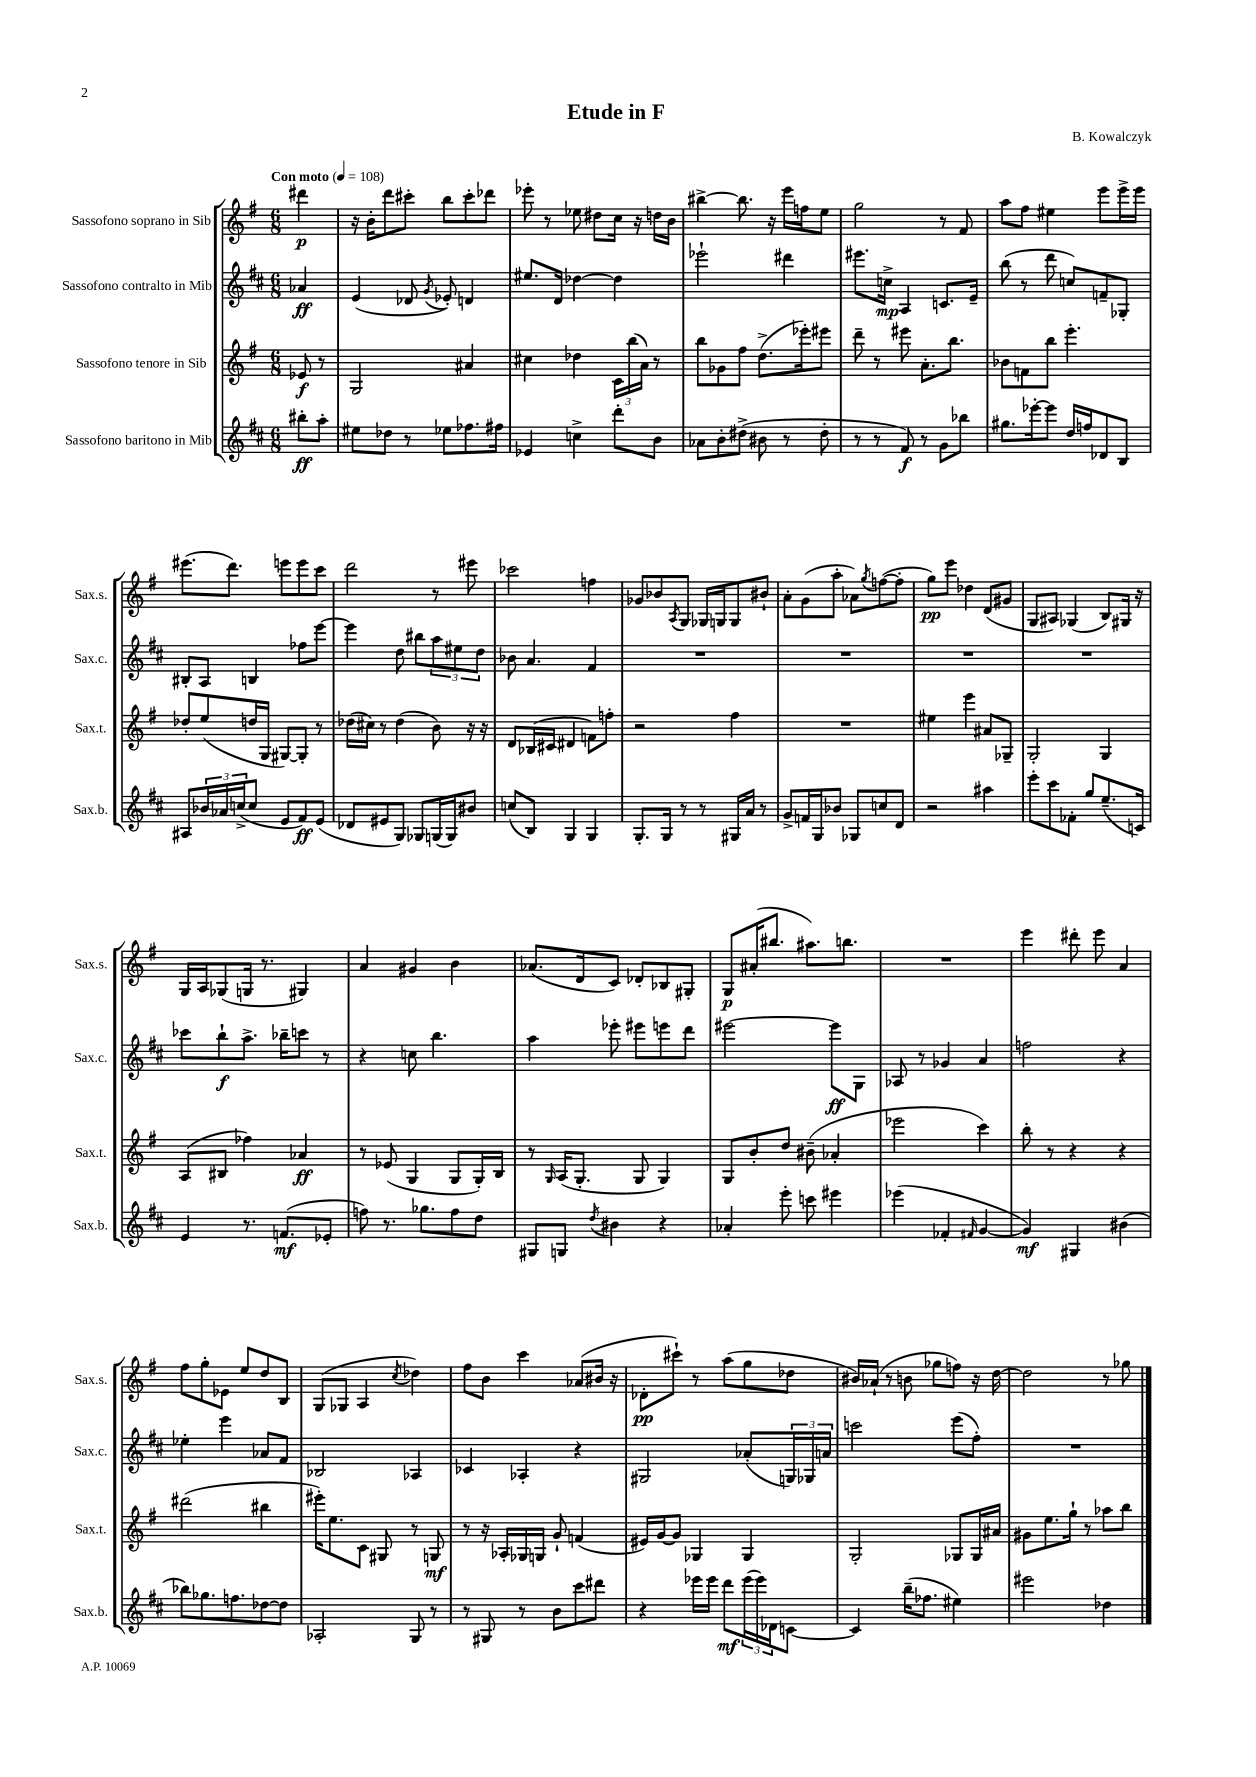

**kern	**kern	**kern	**kern
*staff4	*staff3	*staff2	*staff1
*clefG2	*clefG2	*clefG2	*clefG2
*k[f#c#]	*k[f#]	*k[f#c#]	*k[f#]
*M6/8	*M6/8	*M6/8	*M6/8
*MM108	*MM108	*MM108	*MM108
8bb#'\L	8e-/	4a-/	4ddd#\
8aa'\J	8r	.	.
=	=	=	=
8ee#\L	2G/	(4e/	16r
.	.	.	16b'\LK
8dd-\J	.	.	8ddd\
8r	.	8d-/	8ccc#'\J
.	.	8qg/	.
8ee-\L	.	8e-'/)	8bb\L
8.ff-\	4a#/	4d/	8ccc#'\
.	.	.	8ddd-\J
16ff#\Jk	.	.	.
=	=	=	=
4e-/	4cc#\	8.ee#/L	8eee-'\
.	.	.	8r
.	.	16d/Jk	.
4cc^\	4dd-\	[4dd-\	8ee-\
.	.	.	8dd#\L
8ddd'\L	24c\LL	4dd-\]	16cc\Jk
.	(24bb\	.	.
.	.	.	16r
.	24a\JJ)	.	.
8b\J	8r	.	16dd\LL
.	.	.	16b\JJ
=	=	=	=
8a-\L	8bb\L	2eee-`\	[4bb#^\
8b'\	8g-\	.	.
(8dd#^\J	8ff#\J	.	8.bb#\]
8b#\	(8.dd^\L	.	.
.	.	.	16r
8r	.	4ddd#\	16eee\LL
.	16eee-'\k)	.	16ff\J
8dd#'\	8eee#\J	.	8ee\J
=	=	=	=
8r	8ddd~\	8.eee#\L	2gg\
8r	8r	.	.
.	.	16cc^\Jk	.
8f#/)	8eee#\	4A/	.
8r	8.a'\L	.	.
8g\L	.	8.c/L	8r
.	8.bb\J	.	.
8bb-\J	.	.	8f#/
.	.	16e~/Jk	.
=	=	=	=
8.gg#\L	8b-\L	(8bb\	8aa\L
.	8f\	8r	8ff#\J
[16eee-'\k	.	.	.
8eee-\]J	8bb\J	8ddd\	4ee#\
16dd/LL	4.eee'\	8cc/L)	.
16ff/J	.	.	.
8d-/	.	8f~/	8eee\L
8B/J	.	8G-'/J	16eee^\L
.	.	.	16eee\JJ
=	=	=	=
8A#/L	8dd-'/L	8B#'/L	(8.eee#\L
24b-/L	(8ee/	8A/J	.
24a-/	.	.	.
.	.	.	8.ddd\J)
(24cc^/J	.	.	.
8cc/J	16dd/L	4B/	.
.	16G/JJ	.	.
8e/L	[8G#/L)	.	8eee\L
8f#/)	8G#'/]J	8ff-\L	8eee\
(8e/J	8r	[8eee\J	8ccc\J
=	=	=	=
8d-/L	(16dd-\LL	4eee\]	2ddd\
.	16cc#\JJ)	.	.
8e#/	8r	.	.
8G/J)	(4dd-\	8dd\	.
8G-/L	.	8bb#\L	.
(16G/L	8b\)	12aa\	8r
16G/J)	.	.	.
.	.	12ee#\	.
8b#/J	16r	.	8eee#\
.	.	12dd\J	.
.	16r	.	.
=	=	=	=
(8cc/L	8d/L	8b-\	2ccc-\
8B/J)	(16B-/L	4.a/	.
.	16c#/JJ	.	.
4G/	4d#/	.	.
4G/	8f\L)	4f#/	4ff\
.	8ff'\J	.	.
=	=	=	=
8.G'/L	2r	2.r	8g-/L
.	.	.	8b-/
16G/Jk	.	.	.
.	.	.	8qA/
8r	.	.	8G/J
8r	.	.	16G-/LL
.	.	.	16G/J
16G#/LL	4ff#\	.	8G/
16a/JJ	.	.	.
8r	.	.	8b#`/J
=	=	=	=
8g^/L	2.r	2.r	8a'\L
16f/L	.	.	(8g\
16G/J	.	.	.
8b-/J	.	.	8aa'\J
8G-/L	.	.	8a-\L)
.	.	.	8qgg/
8cc/	.	.	([8ff\
8d/J	.	.	8ff'\]J
=	=	=	=
2r	4ee#\	2.r	8gg\L)
.	.	.	8eee\J
.	4eee\	.	4dd-\
4aa#\	8a#/L	.	(8d/L
.	8G-~/J	.	8g#/J
=	=	=	=
8eee'\L	2G'/	2.r	8G/L
8ccc#\	.	.	8A#/J)
8f-'\J	.	.	(4G-/
8gg/L	.	.	.
(8.ee~/	4G/	.	8B/L)
.	.	.	16G#/Jk
16c/Jk)	.	.	16r
=	=	=	=
4e/	(8A/L	8ccc-\L	16G/LL
.	.	.	16A/J
.	8B#/J	8bb`\	(8G-/
8.r	4ff-\)	8.aa^\J	16G/Jk
.	.	.	8.r
(8.f/L	.	16bb-~\LK	.
.	4a-/	8ccc\J	4G#/)
8e-'/J	.	8r	.
=	=	=	=
8ff\)	8r	4r	4a/
8.r	(8e-/	.	.
.	4G/	8cc\	4g#/
8.gg-\L	.	.	.
.	.	4.bb\	.
8ff\	8G/L	.	4b\
8dd\J	16G'/L)	.	.
.	16B/JJ	.	.
=	=	=	=
8G#/L	8r	4aa\	(8.a-/L
.	16qqG/	.	.
8G/J	(16A/LK	.	.
.	8.G'/J	.	16d/k
8qdd/	.	.	.
4b#\	.	8eee-'\	8c/J)
.	8G/	8eee#\L	8d-'/L
4r	4G/)	8eee\	8B-/
.	.	8ddd\J	8G#'/J
=	=	=	=
4a-'/	8G/L	[2eee#\	8G/L
.	8b'/	.	(16a#'/K
.	.	.	8.bb#/J
8eee'\	8dd/J	.	.
8ccc\	(8b#~\	.	8.aa#\L)
4eee#\	4a-'/	8eee#\]L	.
.	.	.	8.bb\J
.	.	8G\J	.
=	=	=	=
(4eee-\	2eee-\	8A-/	2.r
.	.	8r	.
4f-'/	.	4g-/	.
16qqf#/	.	.	.
[4g/	4ccc\)	4a/	.
=	=	=	=
4g/])	8bb'\	2ff\	4eee\
.	8r	.	.
4G#/	4r	.	8ddd#'\
.	.	.	8eee\
(4b#\	4r	4r	4a/
=	=	=	=
8bb-\L)	(2ddd#\	4ee-'\	8ff#\L
8.gg-\	.	.	8gg'\
.	.	4eee\	8e-\J
8.ff\	.	.	.
.	.	.	8ee/L
[8dd-\	4bb#\	8a-/L	8dd/
8dd-\]J	.	8f#/J	8B/J
=	=	=	=
2A-'/	16eee#'\LK)	2B-/	(8G/L
.	8.ee\	.	.
.	.	.	8G-/J
.	8c\J	.	4A/
.	8G#/	.	.
.	.	.	8qcc/
8G/	8r	4A-/	4dd-\)
8r	8G/	.	.
=	=	=	=
8r	8r	4c-/	8ff#\L
8G#/	16r	.	8b\J
.	16A-'/LL	.	.
8r	16G-/	4A-'/	4ccc\
.	16G/JJ	.	.
8b\L	8g`/	.	.
8ccc#\	(4f/	4r	(8a-/L
8ddd#\J	.	.	16b#/Jk
.	.	.	16r
=	=	=	=
4r	16e#/LL)	2G#/	8d-'\L
.	[16g/J	.	.
.	8g/]J	.	8ccc#`\J)
16eee-\LL	4G-/	.	8r
16eee-\JJ	.	.	.
8ddd\L	.	.	(8aa\L
(24eee-\L	4G-/	(8a-'/L	8gg\
24eee-\)	.	.	.
24d-\J	.	.	.
[8c\J	.	24G/L)	8dd-\J
.	.	24G-/	.
.	.	24a/JJ	.
=	=	=	=
4c/]	2G'/	2ccc\	16b#/LL)
.	.	.	(16a-`/JJ
.	.	.	8r
(16bb~\LK	.	.	8b\
8.ff-\J	.	.	.
.	.	.	8gg-\L
4ee#\)	8G-/L	(8eee\L	8ff\J)
.	16G-/L	8ff#'\J)	16r
.	16a#/JJ	.	[16dd\
=	=	=	=
2eee#\	8g#\L	2.r	2dd\]
.	8.ee\	.	.
.	16gg`\Jk	.	.
.	8r	.	.
4dd-\	8aa-\L	.	8r
.	8bb\J	.	8gg-\
==	==	==	==
*-	*-	*-	*-
